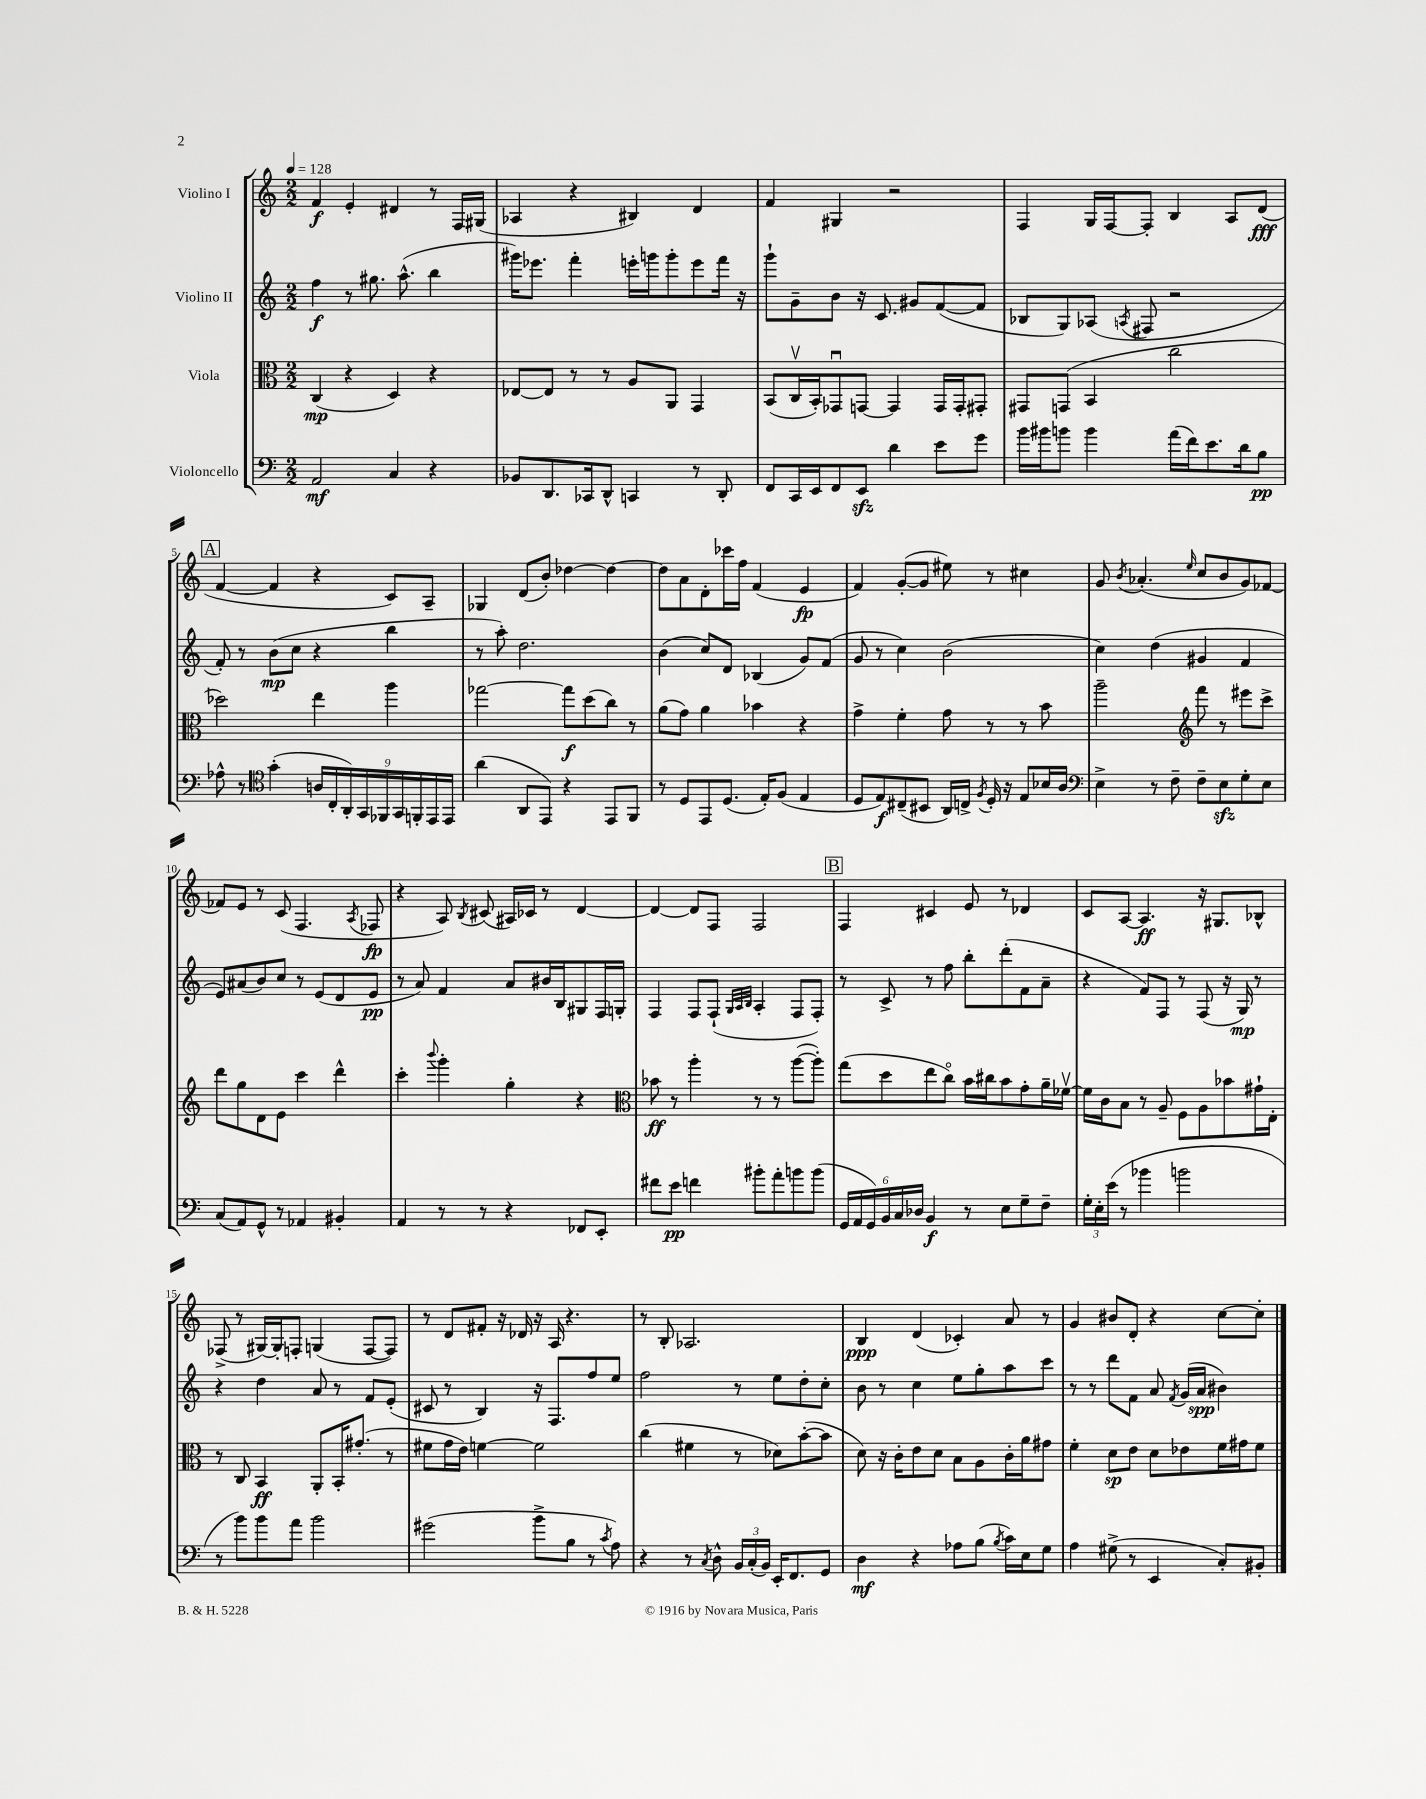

**kern	**dynam	**kern	**dynam	**kern	**dynam	**kern	**dynam
*part4	*part4	*part3	*part3	*part2	*part2	*part1	*part1
*staff4	*staff4	*staff3	*staff3	*staff2	*staff2	*staff1	*staff1
*I"Violoncello	*	*I"Viola	*	*I"Violino II	*	*I"Violino I	*
*clefF4	*	*clefC3	*	*clefG2	*	*clefG2	*
*k[]	*	*k[]	*	*k[]	*	*k[]	*
*M2/2	*	*M2/2	*	*M2/2	*	*M2/2	*
*MM128	*	*MM128	*	*MM128	*	*MM128	*
=1	=1	=1	=1	=1	=1	=1	=1
2AA/	mf	(4C/	mp	4ff\	f	4f/	f
.	.	4r	.	8r	.	4e'/	.
.	.	.	.	8.gg#X\	.	.	.
4C/	.	4D/)	.	.	.	4d#X/	.
.	.	.	.	(8.aa^^\	.	.	.
4r	.	4r	.	4bb\	.	8r	.
.	.	.	.	.	.	16F/LL	.
.	.	.	.	.	.	(16G#X/JJ	.
=2	=2	=2	=2	=2	=2	=2	=2
8BB-X/L	.	[8E-X/L	.	16ggg#X\KL)	.	4A-X/	.
.	.	.	.	8.eee-X\J	.	.	.
8.DD/	.	8E-/J]	.	.	.	.	.
.	.	8r	.	4fff'\	.	4r	.
16CC-X/k	.	.	.	.	.	.	.
8DD^^/J	.	8r	.	.	.	.	.
4CCn/	.	8A/L	.	16eeen'\LL	.	4B#X/)	.
.	.	.	.	16gggn\J	.	.	.
.	.	8AA/J	.	8ggg'\	.	.	.
8r	.	4GG/	.	8eee\	.	4d/	.
8DD'/	.	.	.	16fff\Jk	.	.	.
.	.	.	.	16r	.	.	.
=3	=3	=3	=3	=3	=3	=3	=3
8FF/L	.	(8BB/L	.	8ggg`\L	.	4f/	.
16CC/L	.	16Cv/L	.	8g~\	.	.	.
16EE/J	.	16BB'/J)	.	.	.	.	.
8FF/	.	8GG-Xu/	.	8b\J	.	4G#X/	.
8EEzz/J	.	[8GGn/J	.	16r	.	.	.
.	.	.	.	8.c/	.	.	.
4d\	.	4GG/]	.	.	.	2r	.
.	.	.	.	8g#X/L	.	.	.
8e\L	.	16GG/LL	.	([8f/	.	.	.
.	.	16GG'/J	.	.	.	.	.
8g\J	.	8GG#X'/J	.	8f/J]	.	.	.
=4	=4	=4	=4	=4	=4	=4	=4
16b\LL	.	8GG#X/L	.	8B-X/L	.	4F/	.
16b#X\J	.	.	.	.	.	.	.
8bn\J	.	(8GGn/J	.	8G/)	.	.	.
4b\	.	4BB/	.	(8A-X/J	.	16G/LL	.
.	.	.	.	.	.	[16F/J	.
.	.	.	.	8qAn/	.	.	.
.	.	.	.	8F#X/	.	8F'/J]	.
(16a\LL	.	2cc\	.	2r	.	4B/	.
16f\J)	.	.	.	.	.	.	.
8.e\	.	.	.	.	.	.	.
.	.	.	.	.	.	8A/L	.
16d\k	.	.	.	.	.	.	.
8B\J	pp	.	.	.	.	(8d/J	fff
!!LO:LB:g=z
!!LO:REH:place=s1:t=A
=5	=5	=5	=5	=5	=5	=5	=5
8A-X^^\	.	2dd-X\)	.	8f'/)	.	[4f/	.
8r	.	.	.	8r	.	.	.
*clefC4	*	*	*	*	*	*	*
(4g'\	.	.	.	(8b\L	mp	4f/]	.
.	.	.	.	8cc\J	.	.	.
18An/LL	.	4ee\	.	4r	.	4r	.
18C'/	.	.	.	.	.	.	.
18AA'/)	.	.	.	.	.	.	.
18GG/	.	.	.	.	.	.	.
18FF-X/	.	.	.	.	.	.	.
.	.	4aa\	.	4bb\	.	8c/L)	.
18GG/	.	.	.	.	.	.	.
18FFn'/	.	.	.	.	.	.	.
.	.	.	.	.	.	8A~/J	.
18EE/	.	.	.	.	.	.	.
18EE/JJ	.	.	.	.	.	.	.
=6	=6	=6	=6	=6	=6	=6	=6
(4a\	.	[2gg-X\	.	8r	.	4G-X/	.
.	.	.	.	8aa'\)	.	.	.
8AA/L	.	.	.	2.dd\	.	(8d/L	.
8EE/J)	.	.	.	.	.	8b'/J)	.
4r	.	8gg-\L]	f	.	.	[4dd-X\	.
.	.	(8dd\	.	.	.	.	.
8EE/L	.	8cc\J)	.	.	.	4dd-\_	.
8FF/J	.	8r	.	.	.	.	.
=7	=7	=7	=7	=7	=7	=7	=7
8r	.	(8a\L	.	(4b\	.	8dd-\L]	.
8D/L	.	8g\J)	.	.	.	8a\	.
8EE/	.	4a\	.	8cc/L)	.	8d'\	.
(8.D/J	.	.	.	8d/J	.	16ccc-X\L	.
.	.	.	.	.	.	16ff\JJ	.
.	.	4b-X\	.	(4B-X/	.	(4f/	.
16E'/KL)	.	.	.	.	.	.	.
(8F/J	.	.	.	.	.	.	.
4E/	.	4r	.	8g/L)	.	4e/	fp
.	.	.	.	(8f/J	.	.	.
=8	=8	=8	=8	=8	=8	=8	=8
8D/L	.	4g^\	.	8g/	.	4f/)	.
8E/)	f	.	.	8r	.	.	.
(8C#X~/	.	4f'\	.	4cc\)	.	([8g'/L	.
8BB#X/J	.	.	.	.	.	8g/J]	.
16AA/LL)	.	8g\	.	(2b\	.	8ee#X\)	.
16Cn^/JJ	.	.	.	.	.	.	.
8qF/	.	.	.	.	.	.	.
16D'/	.	8r	.	.	.	8r	.
16r	.	.	.	.	.	.	.
8E/L	.	8r	.	.	.	4cc#X\	.
16B-X/L	.	8b\	.	.	.	.	.
16A/JJ	.	.	.	.	.	.	.
=9	=9	=9	=9	=9	=9	=9	=9
*clefF4	*	*	*	*	*	*	*
4E^\	.	2aa~\	.	4cc\)	.	8g/	.
.	.	.	.	.	.	8qb/	.
.	.	.	.	.	.	(4.a-X'/	.
8r	.	.	.	(4dd\	.	.	.
8F~\	.	.	.	.	.	.	.
*	*	*clefG2	*	*	*	*	*
.	.	.	.	.	.	16qqee/	.
8F~\L	.	8fff\	.	4g#X/	.	8cc/L	.
8Ezz\	.	8r	.	.	.	8b/	.
8G'\	.	8eee#X\L	.	4f/	.	8g/)	.
8E\J	.	8ccc^\J	.	.	.	[8f-X/J	.
!!LO:LB:g=z
=10	=10	=10	=10	=10	=10	=10	=10
(8C/L	.	8ddd\L	.	8e/L)	.	8f-X/L]	.
8AA/)	.	8gg\	.	(8a#X/	.	8e/J	.
8GG^^/J	.	8d\	.	8b/)	.	8r	.
8r	.	8e\J	.	8cc/J	.	(8c/	.
4AA-X/	.	4ccc\	.	8r	.	4.F/	.
.	.	.	.	(8e/L	.	.	.
4BB#X'/	.	4ddd^^\	.	8d/	.	.	.
.	.	.	.	.	.	8qA/	.
.	.	.	.	8e/J	pp	8F-X/	fp
=11	=11	=11	=11	=11	=11	=11	=11
4AA/	.	4ccc'\	.	8r	.	4r	.
.	.	.	.	8a/)	.	.	.
.	.	8qqbbb/	.	.	.	.	.
8r	.	4ggg'\	.	4f/	.	8A/)	.
.	.	.	.	.	.	8qB/	.
8r	.	.	.	.	.	(8c#X/	.
4r	.	4gg'\	.	8a/L	.	16A#X/LL)	.
.	.	.	.	.	.	16c-X/JJ	.
.	.	.	.	16b#X/L	.	8r	.
.	.	.	.	16B/J	.	.	.
8FF-X/L	.	4r	.	8G#X/	.	[4d/	.
8EE'/J	.	.	.	16F/L	.	.	.
.	.	.	.	16Gn'/JJ	.	.	.
=12	=12	=12	=12	=12	=12	=12	=12
*	*	*clefC3	*	*	*	*	*
8f#X\L	.	8b-X\	ff	4F/	.	4d/_	.
8e\J	pp	8r	.	.	.	.	.
4fn\	.	4aa'\	.	8F/L	.	8d/L]	.
.	.	.	.	(8F`/J	.	8F/J	.
.	.	.	.	32qqG/LLL	.	.	.
.	.	.	.	32qqA/	.	.	.
.	.	.	.	32qqB/JJJ	.	.	.
8b#X'\L	.	8r	.	4A'/	.	2F/	.
8a'\	.	8r	.	.	.	.	.
8bn\	.	([8aa\L	.	8F/L	.	.	.
(8b\J	.	8aa'\J])	.	8F'/J)	.	.	.
!!LO:REH:place=s1:t=B
=13	=13	=13	=13	=13	=13	=13	=13
24GG/LL	.	(8gg\L	.	8r	.	4F/	.
24AA/	.	.	.	.	.	.	.
24GG/)	.	.	.	.	.	.	.
24BB/	.	8dd\	.	8c^/	.	.	.
24C/	.	.	.	.	.	.	.
24D-X/JJ	.	.	.	.	.	.	.
4BB/	f	8ee\	.	8r	.	4c#X/	.
.	.	8cc\J)	.	8ff\	.	.	.
8r	.	16b\LL	.	8bb'\L	.	8e/	.
.	.	16cc#X\J	.	.	.	.	.
8E\L	.	8b\	.	(8ddd'\	.	8r	.
8G~\	.	8g'\	.	8f\	.	4d-X/	.
8F~\J	.	16a~\L	.	8a~\J	.	.	.
.	.	[16f-Xv\JJ	.	.	.	.	.
=14	=14	=14	=14	=14	=14	=14	=14
24G'\LL	.	16f-\LL]	.	4r	.	8c/L	.
24E'\	.	.	.	.	.	.	.
.	.	16c\J	.	.	.	.	.
(24e\JJ	.	.	.	.	.	.	.
8r	.	8B\J	.	.	.	[8A/J	.
4b-X\	.	8r	.	8f/L)	.	4.A/]	ff
.	.	8A~/	.	8F/J	.	.	.
2bn\	.	8F\L	.	8r	.	.	.
.	.	8A\	.	(8F/	.	16r	.
.	.	.	.	.	.	8.G#X/L	.
.	.	8b-X\	.	16r	.	.	.
.	.	.	.	16G/)	mp	.	.
.	.	16g#X`\L	.	8r	.	8B-X^^/J	.
.	.	16E'\JJ	.	.	.	.	.
!!LO:LB:g=z
=15	=15	=15	=15	=15	=15	=15	=15
8r	.	8r	.	4r	.	(8F-X^/	.
8b\L)	.	8C/	.	.	.	8r	.
8b\	.	4BB/	ff	4dd\	.	[16G#X/LL)	.
.	.	.	.	.	.	16G#'/J]	.
8a\J	.	.	.	.	.	8Fn'/J	.
2b\	.	8AA'/L	.	8a/	.	(4Gn/	.
.	.	16BB'/K	.	8r	.	.	.
.	.	(8.g#X'/J	.	.	.	.	.
.	.	.	.	8f/L	.	[8F/L	.
.	.	8r	.	(8e'/J	.	8F/J])	.
=16	=16	=16	=16	=16	=16	=16	=16
(2g#X\	.	8f#X\L	.	8c#X/	.	8r	.
.	.	16g\L	.	8r	.	8d/L	.
.	.	16e\JJ)	.	.	.	.	.
.	.	[4fn\	.	4B/)	.	8f#X'/J	.
.	.	.	.	.	.	16r	.
.	.	.	.	.	.	16d-X/	.
8b^\L	.	2f\]	.	16r	.	16r	.
.	.	.	.	8.F/L	.	16A/	.
8B\J	.	.	.	.	.	4.r	.
8r	.	.	.	8ff/	.	.	.
8qc/	.	.	.	.	.	.	.
8A\)	.	.	.	8ee/J	.	.	.
=17	=17	=17	=17	=17	=17	=17	=17
4r	.	(4cc\	.	2ff\	.	8r	.
.	.	.	.	.	.	8B'/	.
8r	.	4f#X\	.	.	.	2.A-X/	.
8qC/	.	.	.	.	.	.	.
8D^^\	.	.	.	.	.	.	.
24BB/LL	.	8r	.	8r	.	.	.
(24C'/	.	.	.	.	.	.	.
24BB/JJ)	.	.	.	.	.	.	.
16EE'/KL	.	8d-X\L)	.	8ee\L	.	.	.
8.FF/	.	.	.	.	.	.	.
.	.	([8b'\	.	8dd'\	.	.	.
8GG/J	.	8b\J]	.	8cc'\J	.	.	.
=18	=18	=18	=18	=18	=18	=18	=18
4D\	mf	8d\)	.	8b\	.	4B/	ppp
.	.	16r	.	8r	.	.	.
.	.	16c'\KL	.	.	.	.	.
4r	.	8e\	.	4cc\	.	(4d/	.
.	.	8d\J	.	.	.	.	.
8A-X\L	.	8B\L	.	8ee\L	.	4c-X'/)	.
(8B\J	.	8A\	.	8gg'\	.	.	.
8qB/	.	.	.	.	.	.	.
16c\LL)	.	16c'\L	.	8aa\	.	8a/	.
16E\J	.	16a\J	.	.	.	.	.
8G\J	.	8g#X\J	.	8ccc\J	.	8r	.
=19	=19	=19	=19	=19	=19	=19	=19
4A\	.	4f'\	.	8r	.	4g/	.
.	.	.	.	8r	.	.	.
(8G#X^\	.	8d\L	sp	8ddd\L	.	8b#X/L	.
8r	.	8e\J	.	8f\J	.	8d'/J	.
4EE/	.	8d\L	.	8a/	.	4r	.
.	.	.	.	8qf/	.	.	.
.	.	8e-X\	.	(16g/LL	.	.	.
.	.	.	.	16a/JJ	spp	.	.
8C'/L)	.	16f\L	.	4b#X\)	.	[8cc\L	.
.	.	16g#X\J	.	.	.	.	.
8BB#X'/J	.	8f\J	.	.	.	8cc'\J]	.
==	==	==	==	==	==	==	==
*-	*-	*-	*-	*-	*-	*-	*-
